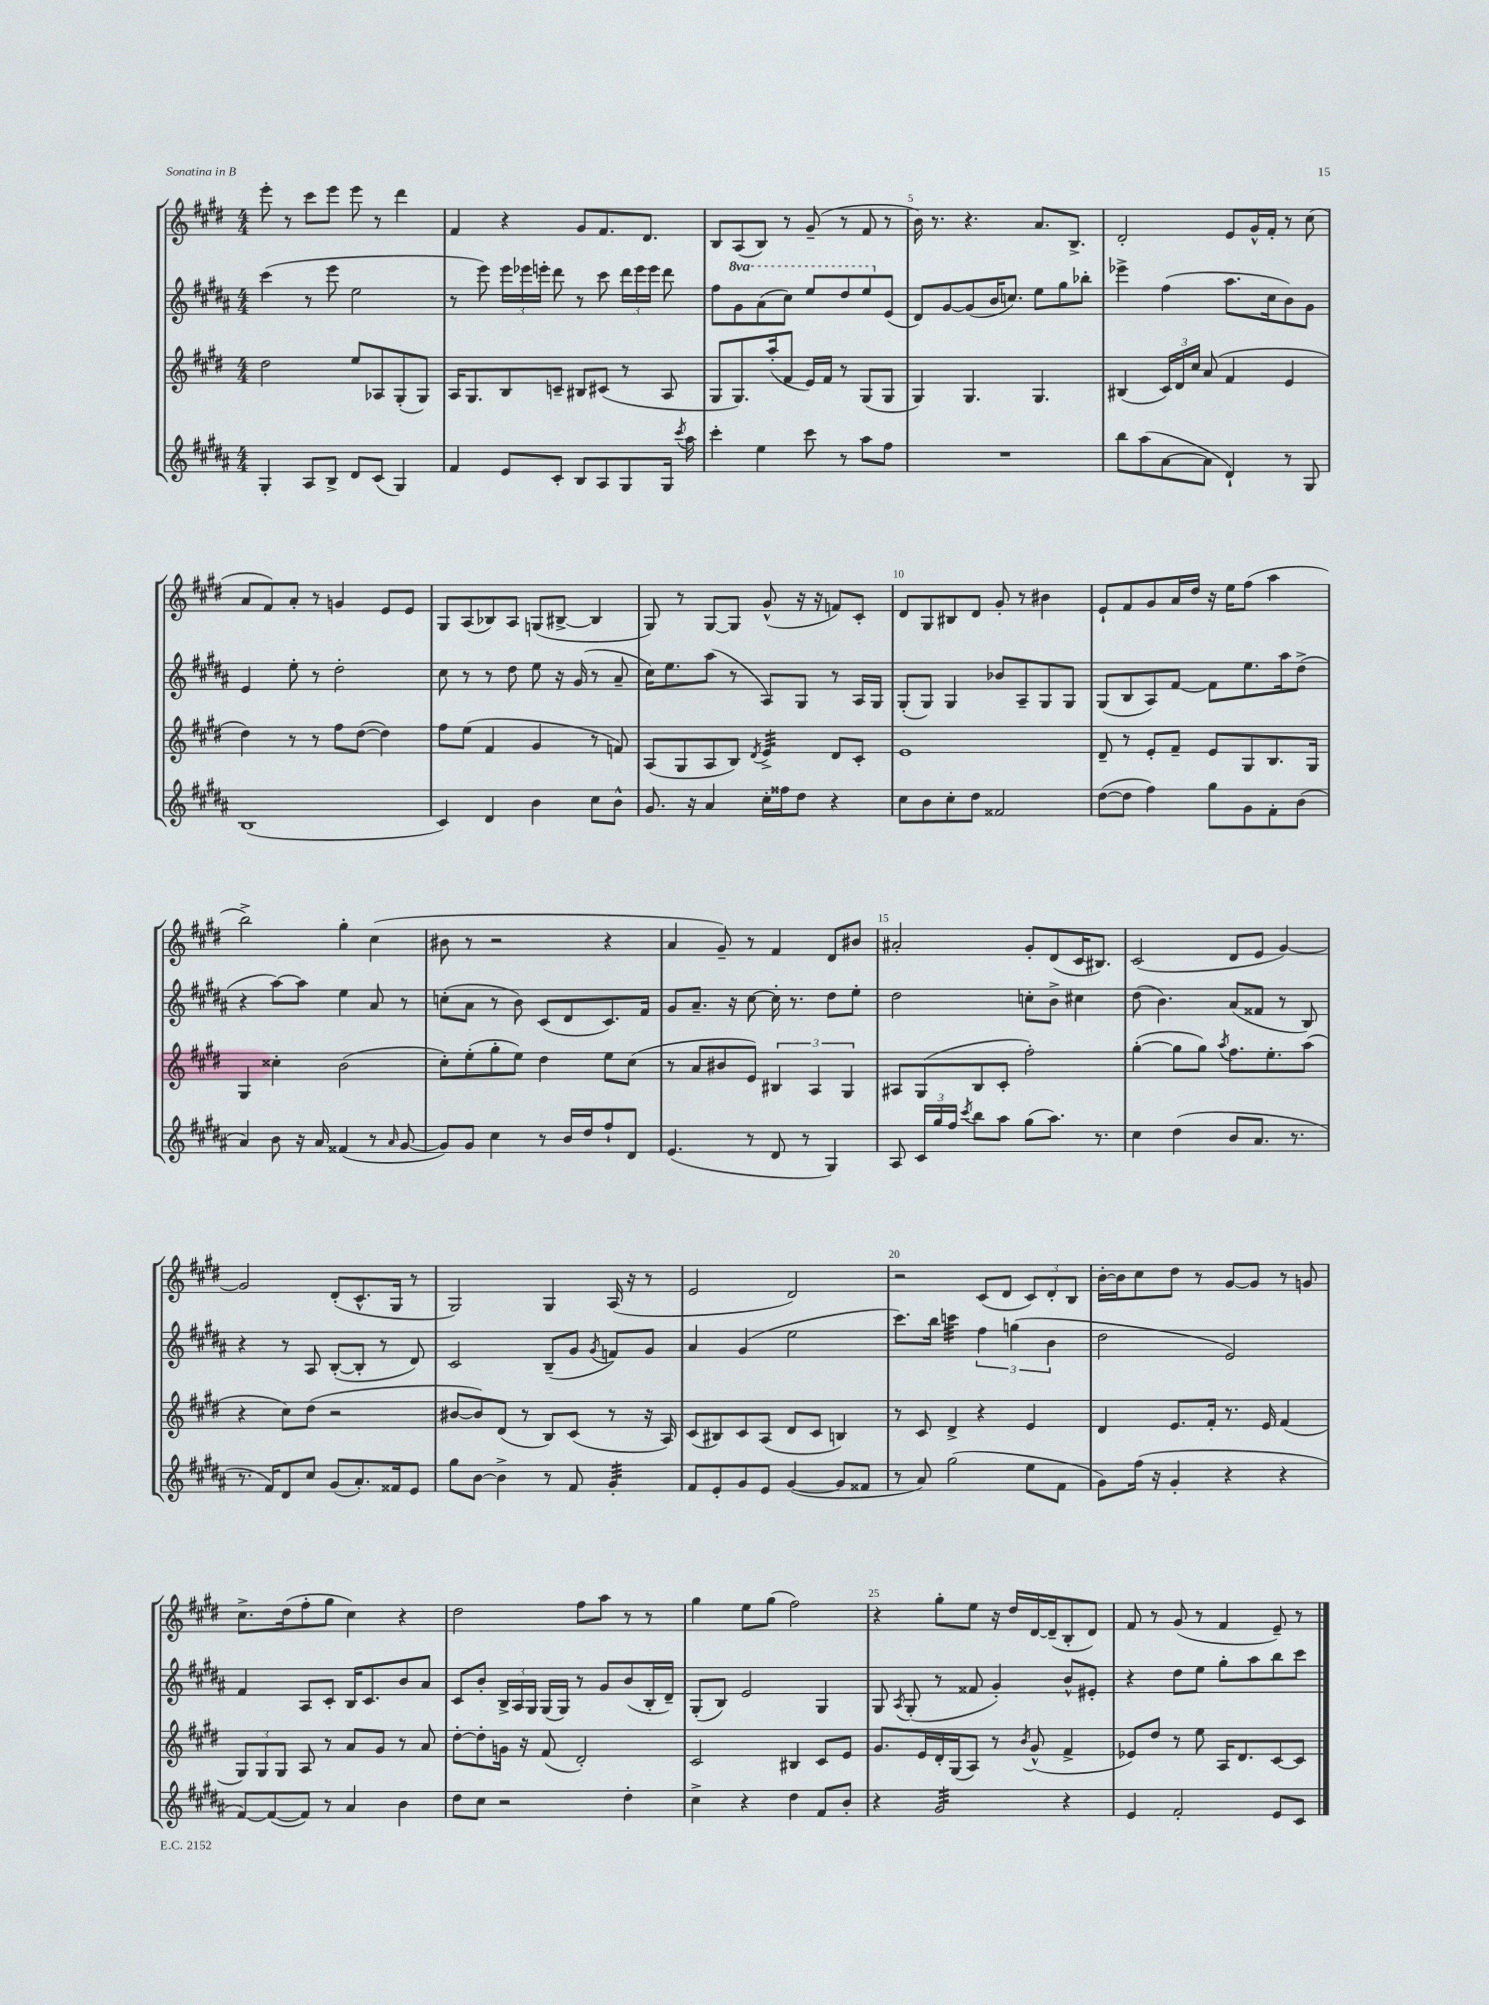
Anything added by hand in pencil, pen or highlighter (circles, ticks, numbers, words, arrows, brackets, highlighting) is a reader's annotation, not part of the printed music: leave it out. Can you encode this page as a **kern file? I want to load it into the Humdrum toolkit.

**kern	**kern	**kern	**kern
*staff4	*staff3	*staff2	*staff1
*clefG2	*clefG2	*clefG2	*clefG2
*k[f#c#g#d#a#]	*k[f#c#g#d#]	*k[f#c#g#d#a#]	*k[f#c#g#d#]
*M4/4	*M4/4	*M4/4	*M4/4
4G#'	2dd#	(4ccc#	8eee'
.	.	.	8r
8A#	.	8r	8ccc#
8B^	.	8eee	8eee
8d#	8ee	2ee	8eee
(8c#	8A-	.	8r
4G#)	(8G#'	.	4ddd#
.	8G#)	.	.
=	=	=	=
4f#	16A	8r	4f#
.	8.G#	.	.
.	.	8eee)	.
8e	8B	24eee	4r
.	.	24eee-	.
.	.	24eee'	.
8c#'	8c~	8ddd#	.
8B	8B#	8r	8g#
8A#	(8c#	8ccc#	8.f#
8G#	8r	24ddd#	.
.	.	24eee	.
.	.	.	8.d#
.	.	24eee	.
16G#	8A	8ddd#	.
8qccc#	.	.	.
16aa#	.	.	.
=	=	=	=
4ccc#'	8G#	8ff#	8B
.	8.G#)	8gg#	(8A
4ee	.	(8aa#	8B)
.	(16aa'	.	.
.	8f#	8ccc#)	8r
8ccc#	16e)	8eee	(8g#~
.	16f#	.	.
8r	8r	8ddd#	8r
8aa#	(8G#	8eee	8f#
8ff#	8G#	(8e	8r
=	=	=	=
1r	4G#)	8d#)	16b)
.	.	.	8.r
.	.	[8g#	.
.	4.G#	(8g#]	4.r
.	.	16b	.
.	.	8.cc)	.
.	4.G#	8ee	8.a
.	.	8gg#	.
.	.	.	8.B^
.	.	8bb-'	.
=	=	=	=
8bb	(4B#	4eee-^	2d#'
(8aa#	.	.	.
[8a#	24c#)	(4ff#	.
.	24d#	.	.
.	24cc#	.	.
8a#]	(8a	.	.
4d#`)	4f#	8.aa#	8e
.	.	.	16g#^^
.	.	16cc#	16f#'
8r	4e	8b)	8r
8G#	.	8g#	(8cc#
=	=	=	=
(1B	4dd#)	4e	8a
.	.	.	8f#)
.	8r	8ee'	8a'
.	8r	8r	8r
.	8ff#	2dd#'	4g
.	([8dd#	.	.
.	4dd#])	.	8e
.	.	.	8e
=	=	=	=
4c#)	8ff#	8cc#	8G#
.	(8ee	8r	(8A
4d#	4f#	8r	8B-)
.	.	8dd#	8A
4b	4g#	8ee	(8G
.	.	16r	[8B#^
.	.	(16g#	.
8cc#	8r	8r	4B#]
8b^^	8f)	8a#~	.
=	=	=	=
8.g#	(8A	16cc#)	8G#)
.	.	8.ee	.
.	8G#	.	8r
16r	.	.	.
4a#	8A	(8aa#	[8G#
.	8B)	8r	8G#]
.	8qd#	.	.
16cc#'	4e^	8A#)	(8g#^^
16ff##	.	.	.
8dd#	.	8G#	16r
.	.	.	16r
4r	8d#	8r	8f)
.	8c#'	16A#	8c#'
.	.	16G#	.
=	=	=	=
8cc#	1e	(8G#'	8d#
8b	.	8G#)	8G#
8cc#'	.	4G#	8B#
8dd#	.	.	8d#
2f##	.	8b-	8g#'
.	.	8A#~	8r
.	.	8G#	4b#
.	.	8G#	.
=	=	=	=
([8dd#	8d#~	(8G#	8e`
8dd#]	8r	8B	8f#
4ff#)	8e'	8A#)	8g#
.	8f#~	[8f#	16a
.	.	.	16dd#
8gg#	8e	8f#]	16r
.	.	.	16ee
8g#	8G#	8.ee	(8ff#
8f#'	8.B	.	4aa
.	.	16aa#	.
(8b	.	(8dd#^	.
.	16G#	.	.
=	=	=	=
4a#)	4G#	4r	2bb^)
8b	4cc##'	[8aa#)	.
16r	.	8aa#]	.
16a#	.	.	.
(4f##	(2b	4ee	4gg#'
8r	.	8a#	(4cc#
16qqa#	.	.	.
[8g#	.	8r	.
=	=	=	=
8g#])	8cc#')	(8cc'	8b#
8g#	(8ee'	8a#	8r
4cc#	8gg#'	8r	2r
.	8ee)	8b)	.
8r	4dd#	(8c#	.
16b	.	8d#	.
16dd#	.	.	.
8ff#`	8ee	8.c#)	4r
8d#	(8cc#	.	.
.	.	16f#	.
=	=	=	=
(4.e	8r	8g#	4a
.	8a	8.a#~	.
.	8b#	.	8g#~)
.	.	16r	.
8r	8e)	[8cc#	8r
8d#	6B#	16cc#']	4f#
.	.	8.r	.
8r	.	.	.
.	6A	.	.
4G#)	.	8dd#	8d#
.	6G#	.	.
.	.	8ee'	8b#
=	=	=	=
8A#	8A#	2dd#	2a#'
24c#	(8G#	.	.
24gg#	.	.	.
24ff#	.	.	.
8qccc#	.	.	.
8bb	8B	.	.
8aa#	8c#'	.	.
(8gg#	2ff#')	8cc'	8g#'
8.aa#)	.	8b^	(8d#
.	.	4cc#	16c#
8.r	.	.	8.B#)
=	=	=	=
4cc#	([4gg#'	(8dd#	(2c#
.	.	4.b)	.
(4dd#	8gg#]	.	.
.	8gg#)	.	.
.	8qaa	.	.
8b	8.ff#	(8a#	8d#
8.a#	.	8f##	8e
.	8.ee'	.	.
.	.	8r	[4g#)
8.r	.	.	.
.	(8aa	8B)	.
=	=	=	=
8.r	4r	4r	2g#]
16f#)	.	.	.
8d#	8cc#)	8r	.
8cc#	(8dd#	8A#	.
(8g#	2r	([8B'	(8d#'
8.a#')	.	8B']	8.c#^^
.	.	8r	.
16f##	.	.	16G#
8e	.	8d#)	8r
=	=	=	=
8gg#	[8b#	2c#	2G#)
[8b	8b#])	.	.
4b^]	(8d#	.	.
.	8r	.	.
8r	8B)	(8B~	4G#
8f#	(8c#	8g#	.
.	.	8qg#	.
4g#'	8r	8f)	(16A
.	.	.	16r
.	16r	8g#	8r
.	16A)	.	.
=	=	=	=
8f#	(8c#	4a#	2e
8e'	8B#)	.	.
8g#	8c#	(4g#	.
8e	(8A	.	.
([4g#	8d#	2ee	2d#)
.	8c#	.	.
8g#]	4B)	.	.
8f##	.	.	.
=	=	=	=
8r	8r	8.ccc#)	2r
8a#)	8c#	.	.
.	.	16bb	.
(2gg#	4d#^	4ccc	.
.	4r	6ff#	(8c#
.	.	.	8d#
.	.	(6gg	.
8ee	4e	.	12c#)
.	.	6b	12d#'
8f#	.	.	.
.	.	.	12B
=	=	=	=
8g#)	4d#	2dd#	[16b'
.	.	.	16b]
(16ff#	.	.	8cc#
16r	.	.	.
4g#'	8.e	.	8dd#
.	.	.	8r
.	16f#'	.	.
4r	8.r	2e)	[8g#
.	.	.	8g#]
.	16e	.	.
4r	(4f#	.	8r
.	.	.	8g
=	=	=	=
[8f#)	12G#)	4f#	8.cc#^
.	12G#	.	.
(8f#_	.	.	.
.	12G#	.	.
.	.	.	(16dd#
8f#])	8A	8A#	8ff#'
8r	8r	8c#'	8gg#
4a#	8a	16B	4cc#)
.	.	8.c#	.
.	8g#	.	.
4b	8r	8b	4r
.	8a	8a#	.
=	=	=	=
8dd#	[8dd#'	8c#	2dd#
8cc#	8dd#']	8b'	.
2r	16g	24B^	.
.	.	24A#	.
.	16r	.	.
.	.	24G#	.
.	(8f#	(16G#	.
.	.	16G#)	.
.	2d#')	8r	8ff#
.	.	8g#	8aa
4dd#'	.	(8b	8r
.	.	16B'	8r
.	.	16d#~)	.
=	=	=	=
4cc#^	2c#	(8G#'	4gg#
.	.	8B)	.
4r	.	2e	8ee
.	.	.	(8gg#
4dd#	4B#	.	2ff#)
8f#	8c#	4G#	.
8b'	8e	.	.
=	=	=	=
4r	8.g#	8G#	4r
.	.	8qA#	.
.	.	(8G#'	.
.	16e	.	.
2g#	16d#'	8r	8gg#'
.	(16G#	.	.
.	8A)	8f##	8ee
.	8r	4g#')	16r
.	.	.	16dd#
.	8qb	.	.
.	(8g#^^	.	[16d#
.	.	.	(16d#~]
4r	4f#^	8b^^	8B'
.	.	8e#'	8d#)
=	=	=	=
4e	8e-)	4r	8f#
.	8dd#	.	8r
2f#'	8r	8dd#	(8g#
.	8ee	8ee	8r
.	16A	8gg#'	4f#
.	8.d#	.	.
.	.	8aa#	.
8e	[8c#	8bb	8e~)
8c#	8c#]	8ccc#	8r
==	==	==	==
*-	*-	*-	*-
